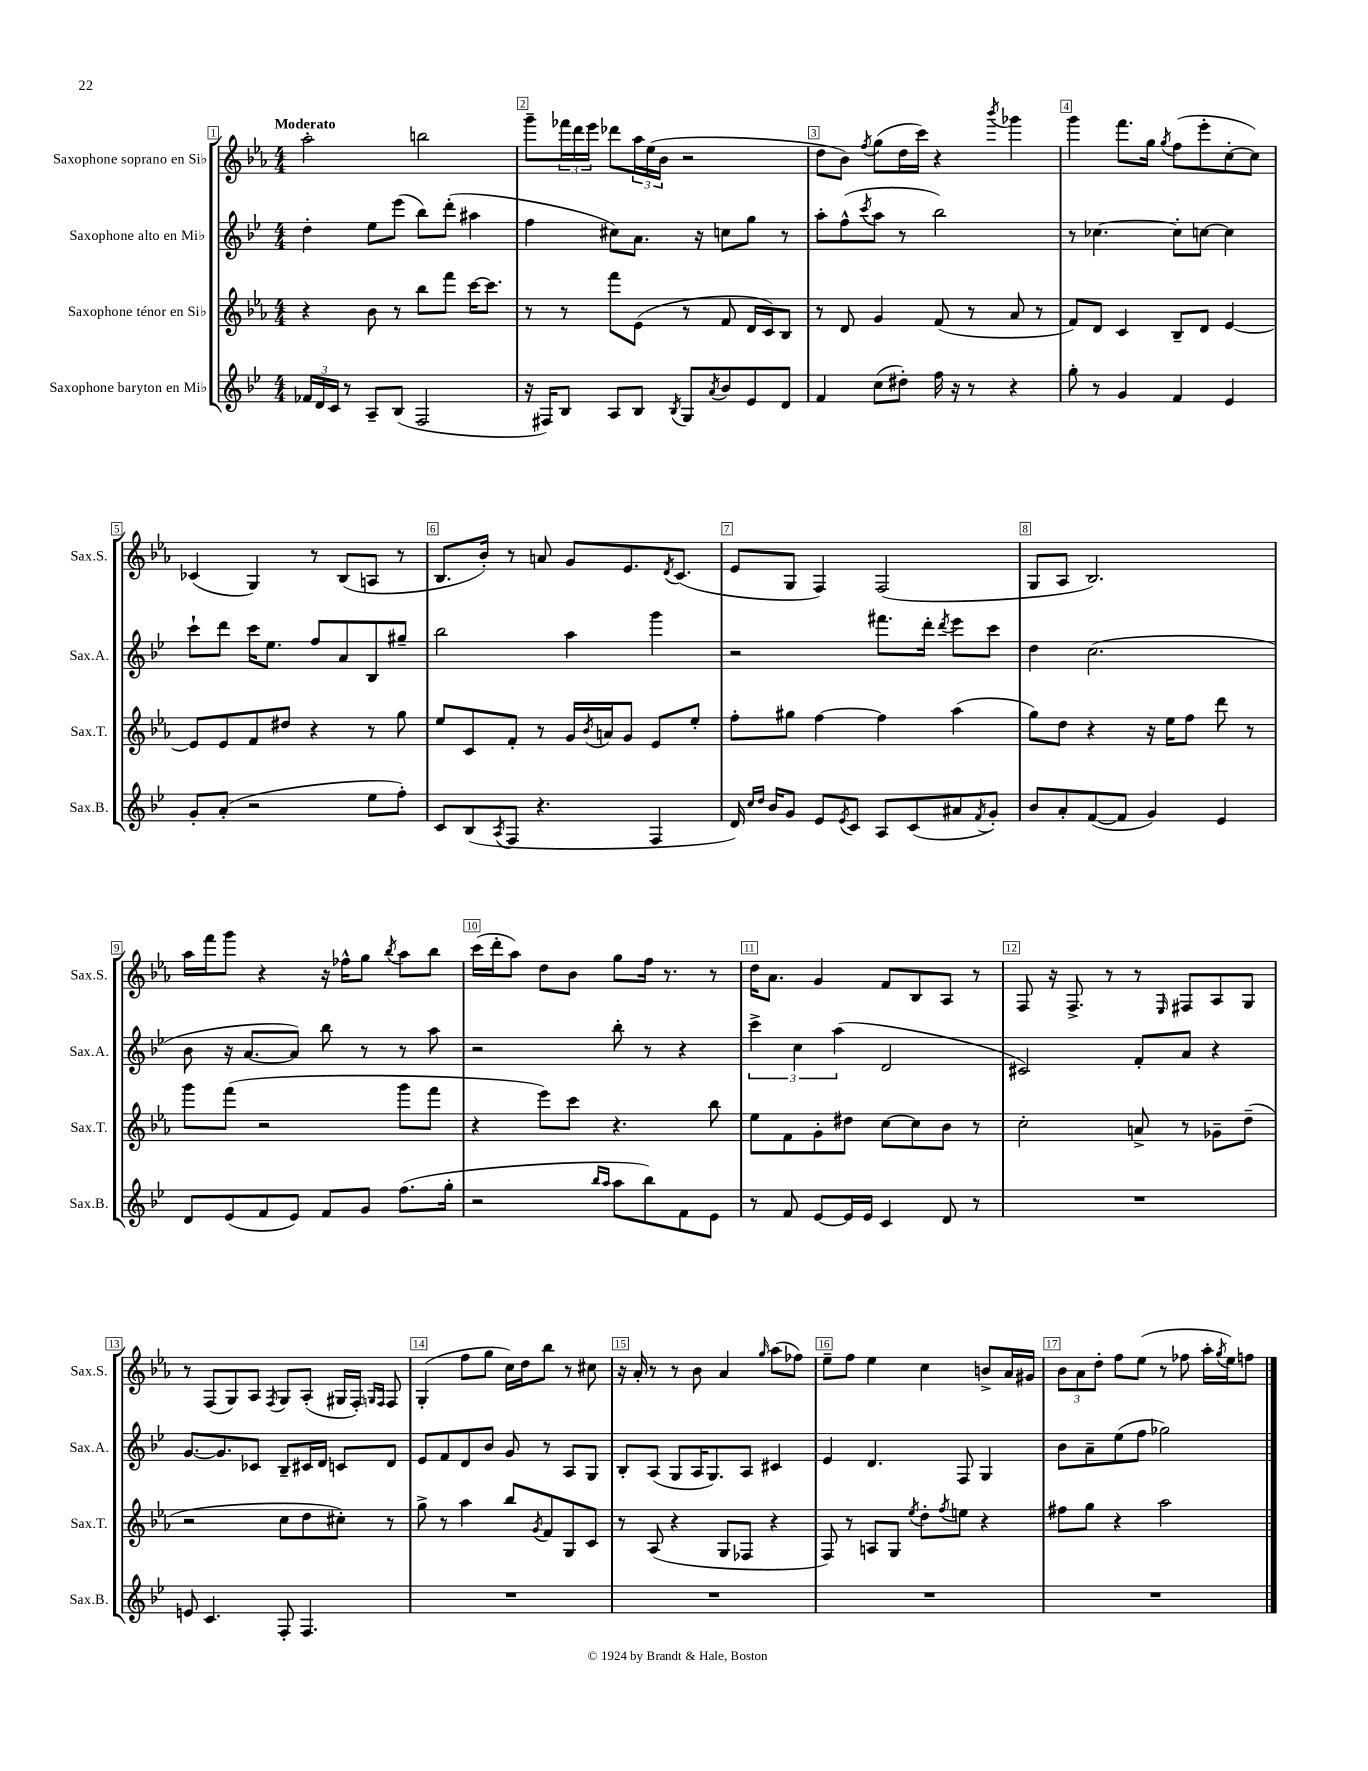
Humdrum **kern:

**kern	**kern	**kern	**kern
*staff4	*staff3	*staff2	*staff1
*clefG2	*clefG2	*clefG2	*clefG2
*k[b-e-]	*k[b-e-a-]	*k[b-e-]	*k[b-e-a-]
*M4/4	*M4/4	*M4/4	*M4/4
24f-	4r	4dd'	2aa-'
24d	.	.	.
24c	.	.	.
8r	.	.	.
8A~	8b-	8ee-	.
(8B-	8r	(8eee-	.
2F	8bb-	8bb-)	2bb
.	8fff	(8ddd'	.
.	[16ccc	4aa#	.
.	8.ccc]	.	.
=	=	=	=
16r	8r	4ff	8ggg~
16F#)	.	.	.
8B-	8r	.	24fff-
.	.	.	24ddd
.	.	.	24eee-
8A	8fff	8cc#)	8ddd-
8B-	(8e-	8.a	24aa-
.	.	.	(24ee-
.	.	.	24b-
8qB-	.	.	.
8G	8r	.	2r
.	.	16r	.
8qa	.	.	.
8b-	8f	8cc	.
8e-	16d	8gg	.
.	16c)	.	.
8d	8B-	8r	.
=	=	=	=
4f	8r	8aa'	8dd
.	8d	(8ff^^	8b-)
.	.	8qccc	8qff
(8cc	4g	8aa	(8gg
8dd#')	.	8r	16dd
.	.	.	16ccc)
16ff	(8f	2bb-)	4r
16r	.	.	.
8r	8r	.	.
.	.	.	8qbbb-
4r	8a-	.	4ggg-
.	8r	.	.
=	=	=	=
8gg'	8f)	8r	4ggg
8r	8d	[4.cc-	.
4g	4c	.	8.fff
.	.	.	16gg
.	.	.	8qgg
4f	8B-~	8cc-']	(8ff
.	8d	[8cc	8eee-'
4e-	[4e-	4cc]	[8cc'
.	.	.	8cc])
=	=	=	=
8g'	8e-]	8ccc`	(4c-
(8a'	8e-	8ddd	.
2r	8f	16ccc	4G)
.	.	8.ee-	.
.	8dd#	.	.
.	4r	8ff	8r
.	.	8a	(8B-
8ee-	8r	8B-	8A
8ff')	8gg	8gg#~	8r
=	=	=	=
8c	8ee-	2bb-	8.B-
(8B-	8c	.	.
.	.	.	16b-')
8qA	.	.	.
8F	8f'	.	8r
4.r	8r	.	8a
.	16g	4aa	8g
.	8qb-	.	.
.	16a	.	.
.	8g	.	8.e-
4F	8e-	4ggg	.
.	.	.	8qd
.	.	.	(8.c
.	8ee-'	.	.
=	=	=	=
16d)	8ff'	2r	8e-
16qqcc	.	.	.
16qqdd	.	.	.
16b-	.	.	.
8g	8gg#	.	8G
8e-	[4ff	.	4F)
8qe-	.	.	.
8c	.	.	.
8A	4ff]	8.fff#	(2F
(8c	.	.	.
.	.	16ddd'	.
.	.	8qddd	.
8a#	(4aa-	8eee-	.
8qf	.	.	.
8g')	.	8ccc	.
=	=	=	=
8b-	8gg)	4dd	8G
8a'	8dd	.	8A-
([8f	4r	(2.cc	2.B-)
8f]	.	.	.
4g)	16r	.	.
.	16ee-	.	.
.	8ff	.	.
4e-	8ddd	.	.
.	8r	.	.
=	=	=	=
8d	8ggg	8b-	16aa-
.	.	.	16fff
(8e-	(8fff	16r	8ggg
.	.	[8.a	.
8f	2r	.	4r
8e-)	.	8a])	.
8f	.	8bb-	16r
.	.	.	16ff-^^
8g	.	8r	8gg
.	.	.	8qbb-
(8.ff	8ggg	8r	8aa-
.	8fff	8aa	8bb-
16gg'	.	.	.
=	=	=	=
2r	4r	2r	(16ccc
.	.	.	16ddd'
.	.	.	8aa-)
.	8eee-)	.	8dd
.	8ccc	.	8b-
16qqbb-	.	.	.
16qqaa	.	.	.
8aa	4.r	8bb-'	8gg
8bb-)	.	8r	16ff
.	.	.	8.r
8f	.	4r	.
8e-	8bb-	.	8r
=	=	=	=
8r	8ee-	6ccc^	16dd
.	.	.	8.a-
8f	8f	.	.
.	.	6cc	.
[8e-	8g'	.	4g
.	.	(6aa	.
16e-]	8dd#	.	.
16e-	.	.	.
4c	[8cc	2d	8f
.	8cc]	.	8B-
8d	8b-	.	8A-
8r	8r	.	8r
=	=	=	=
1r	2cc'	2c#)	8F
.	.	.	16r
.	.	.	8.F^
.	.	.	8r
.	8a^	8f'	8r
.	.	.	16qqE-
.	8r	8a	8F#
.	8g-~	4r	8A-
.	(8dd~	.	8G
=	=	=	=
8e	2r	[8.g	8r
4.c	.	.	(8F
.	.	8.g]	.
.	.	.	8G)
.	.	8c-	8A-
.	.	.	8qF
8F'	8cc	8B-~	8G
4.F	8dd	16c#	(8A-'
.	.	16d	.
.	8cc#')	8c	16G#
.	.	.	16F')
.	.	.	16qqG
.	.	.	16qqF
.	8r	8d	8F
=	=	=	=
1r	8gg^	8e-	(4G'
.	8r	8f	.
.	4aa-	8d	8ff
.	.	8b-	8gg
.	8bb-	8g	16cc)
.	.	.	16dd
.	8qg	.	.
.	8f	8r	8bb-
.	8G	8A	8r
.	8c	8G	8cc#
=	=	=	=
1r	8r	8B-'	16r
.	.	.	16a-'
.	(8A-	(8A	8r
.	4r	8G	8r
.	.	16A	8b-
.	.	8.G)	.
.	8G	.	4a-
.	8F-	8A	.
.	.	.	16qqgg
.	4r	4c#	(8aa-
.	.	.	8ff-)
=	=	=	=
1r	8F)	4e-	8ee-~
.	8r	.	8ff
.	8A	4.d	4ee-
.	8G	.	.
.	8qee-	.	.
.	8dd'	.	4cc
.	8qff	.	.
.	8ee	8F	.
.	4r	4G	8b^
.	.	.	16a-
.	.	.	16g#
=	=	=	=
1r	8ff#	8b-	12b-
.	.	.	12a-
.	8gg	8a~	.
.	.	.	12dd'
.	4r	(8ee-	8ff
.	.	8ff	(8ee-
.	2aa-	2gg-)	8r
.	.	.	8ff-
.	.	.	16aa-'
.	.	.	8qgg
.	.	.	16ee-)
.	.	.	8ff
==	==	==	==
*-	*-	*-	*-
